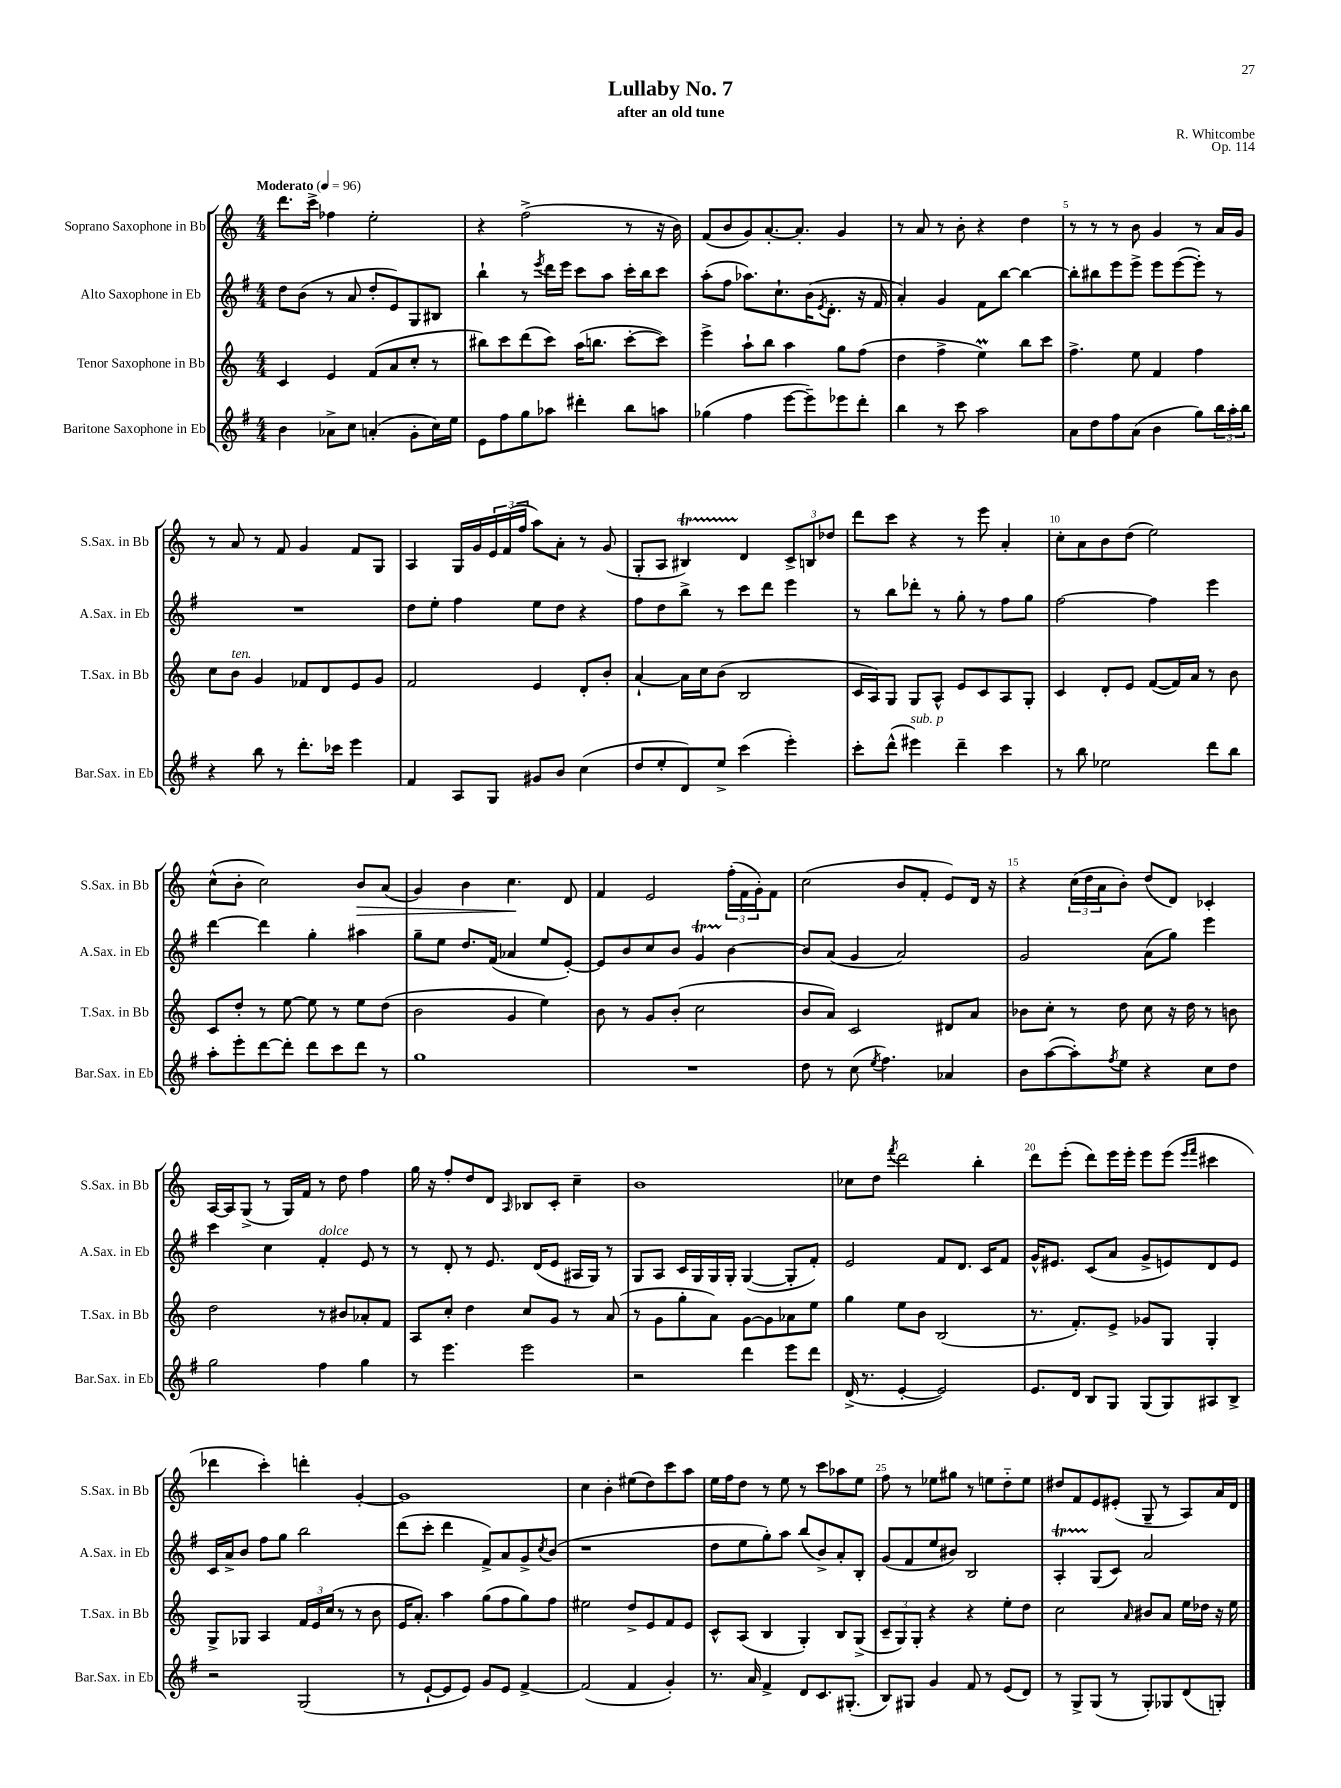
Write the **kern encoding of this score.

**kern	**kern	**kern	**kern
*staff4	*staff3	*staff2	*staff1
*clefG2	*clefG2	*clefG2	*clefG2
*k[f#]	*k[]	*k[f#]	*k[]
*M4/4	*M4/4	*M4/4	*M4/4
*MM96	*MM96	*MM96	*MM96
4b	4c	8dd	8.ddd
.	.	(8b	.
.	.	.	16ccc^
8a-^	4e	8r	4ff-
8cc	.	8a	.
(4a'	(8f	8dd'	2ee'
.	8a	8e)	.
8g'	8cc'	8G	.
16cc)	8r	8B#	.
16ee	.	.	.
=	=	=	=
8e	8bb#)	4bb`	4r
8ff#	8ccc	.	.
8gg	(8ddd	8r	(2ff^
.	.	8qeee	.
8aa-	8ccc)	16ddd	.
.	.	16eee	.
4ddd#'	(16aa	8ccc	.
.	8.bb	.	.
.	.	8aa	.
8bb	[8ccc'	16ccc'	8r
.	.	16bb	.
8aa	8ccc])	8ccc	16r
.	.	.	16b)
=	=	=	=
(4gg-	4eee^	(8aa'	(8f
.	.	8ff#	8b
4ff#	8aa`	8.aa-)	8g)
.	8bb	.	[8.a'
.	.	8.cc`	.
[8eee	4aa	.	.
.	.	.	8.a']
8eee~])	.	(16b	.
.	.	8qe	.
.	.	8.d'	.
8eee-	8gg	.	4g
8ddd'	(8ff	16r	.
.	.	16f#	.
=	=	=	=
4bb	4dd	4a')	8r
.	.	.	8a
8r	4ff^	4g	8r
8ccc	.	.	8b'
2aa	4ee)	8f#	4r
.	.	[8bb	.
.	8bb	4bb_	4dd
.	8ccc	.	.
=	=	=	=
8a	4.ff^	8bb']	8r
8dd	.	8bb#	8r
8ff#	.	8eee	8r
(8a	8ee	8eee^	8b
4b	4f	8eee	4g
.	.	([8eee	.
8gg)	4ff	8eee'])	8r
24bb	.	8r	16a
24aa'	.	.	.
.	.	.	16g
24bb	.	.	.
=	=	=	=
4r	8cc	1r	8r
.	8b	.	8a
8bb	4g	.	8r
8r	.	.	8f
8.ddd'	8f-	.	4g
.	8d	.	.
16ccc-	.	.	.
4eee	8e	.	8f
.	8g	.	8G
=	=	=	=
4f#	2f	8dd	4A
.	.	8ee'	.
8A	.	4ff#	16G
.	.	.	16g
8G	.	.	24e
.	.	.	(24f
.	.	.	24ff
8g#	4e	8ee	8aa)
8b	.	8dd	8a'
(4cc	8d'	4r	8r
.	8b'	.	(8g
=	=	=	=
8dd	[4a`	8ff#	8G'
8ee'	.	8dd	8A
8d)	16a]	8bb^	4B#)
.	16cc	.	.
8ee^	(8b	8r	.
(4ccc	2B	8ccc	4d
.	.	8ddd	.
4eee')	.	4eee	12c^
.	.	.	12B
.	.	.	12dd-
=	=	=	=
8ccc'	16c	8r	8ddd
.	16A)	.	.
(8ddd^^	8G	8bb	8ccc
4eee#)	8G	8ddd-'	4r
.	8A^^	8r	.
4ddd~	8e	8gg'	8r
.	8c	8r	8eee
4ccc	8A	8ff#	4a'
.	8G'	8gg	.
=	=	=	=
8r	4c	[2ff#	8cc'
8bb	.	.	8a
2ee-	8d'	.	8b
.	8e	.	(8dd
.	([8f	4ff#]	2ee)
.	16f])	.	.
.	16a	.	.
8ddd	8r	4eee	.
8bb	8b	.	.
=	=	=	=
8aa'	8c	[4ddd	(8cc^^
8eee'	8dd'	.	8b'
[8ddd	8r	4ddd]	2cc)
8ddd']	[8ee	.	.
8ddd	8ee]	4gg'	.
8ccc	8r	.	.
8ddd	8ee	4aa#	8b
8r	(8dd	.	(8a
=	=	=	=
1gg	2b	8gg~	4g)
.	.	8ee	.
.	.	8.dd	4b
.	.	(16f#	.
.	4g	4a-	4.cc
.	4ee)	8ee	.
.	.	[8e')	8d
=	=	=	=
1r	8b	8e]	4f
.	8r	8b	.
.	8g	8cc	2e
.	(8b'	8b	.
.	2cc	4g	.
.	.	[4b	(24ff'
.	.	.	24f
.	.	.	24g')
.	.	.	8f
=	=	=	=
8dd	8b	8b]	(2cc
8r	8a)	(8a	.
(8cc	2c	4g	.
8qee	.	.	.
4.ff#)	.	.	.
.	.	2a)	8b
.	.	.	8f'
4a-	8d#	.	8e)
.	8a	.	16d
.	.	.	16r
=	=	=	=
8b	8b-	2g	4r
([8aa	8cc'	.	.
8aa'])	8r	.	(24cc
.	.	.	24dd
.	.	.	24a
8qff#	.	.	.
8ee	8dd	.	8b')
4r	8cc	(8a	(8dd
.	16r	8gg)	8d)
.	16dd	.	.
8cc	8r	4eee	4c-'
8dd	8b	.	.
=	=	=	=
2gg	2dd	4ccc	[16A
.	.	.	16A]
.	.	.	(8G^
.	.	4cc	8r
.	.	.	16G)
.	.	.	16f
4ff#	8r	4f#'	8r
.	8b#	.	8dd
4gg	8a-'	8e	4ff
.	8f	8r	.
=	=	=	=
8r	8A	8r	16gg
.	.	.	16r
4.eee	8cc'	8d'	8ff'
.	4dd	8r	8dd
.	.	8.e	8d
.	.	.	16qqA
2eee	8cc	.	8B-
.	.	(16d	.
.	8g	8e	8c'
.	8r	16A#	4cc~
.	.	16G)	.
.	(8a	8r	.
=	=	=	=
2r	8r	8G	1b
.	8g	8A	.
.	8gg'	16c	.
.	.	16G	.
.	8a)	16G	.
.	.	16G'	.
4ddd	[8g	([4G	.
.	8g]	.	.
8eee	8a-	8G']	.
8ddd	8ee	8f#')	.
=	=	=	=
(16d^	4gg	2e	8cc-
8.r	.	.	.
.	.	.	8dd
.	.	.	8qfff
[4e'	8ee	.	2ddd
.	8b	.	.
2e])	(2B	8f#	.
.	.	8.d	.
.	.	.	4bb'
.	.	16c	.
.	.	8f#	.
=	=	=	=
8.e	8.r	16g^^	8ddd
.	.	8.e#	.
.	.	.	(8eee'
16d	8.f')	.	.
8B	.	(8c	8ddd)
8G	8e^	8a	16eee
.	.	.	16eee'
(8G	8g-	8g^	8eee
8G)	8G	8e)	(8eee
.	.	.	16qqeee
.	.	.	16qqfff
8A#	4G'	8d	4ccc#
8B^	.	8e	.
=	=	=	=
2r	8G^	16c	4ddd-
.	.	16a^	.
.	8G-	8b	.
.	4A	8ff#	4ccc')
.	.	8gg	.
(2G	24f	2bb	4ddd'
.	24e	.	.
.	(24cc	.	.
.	8r	.	.
.	8r	.	[4g'
.	8b	.	.
=	=	=	=
8r	16e	(8ddd	1g]
.	8.a')	.	.
[8e`	.	8ccc'	.
8e]	4aa	4ddd	.
8e)	.	.	.
8g	(8gg	8f#^)	.
8e	8ff	8a	.
[4f#^	8gg)	8g^	.
.	.	8qcc	.
.	8ff	(8b	.
=	=	=	=
(2f#]	2ee#	1r	4cc
.	.	.	4b'
4f#	8dd^	.	(8ee#
.	8e	.	8dd)
4g')	8f	.	8ccc
.	8e	.	8aa
=	=	=	=
8.r	8c^^	8dd	16ee
.	.	.	16ff
.	(8A	8ee	8dd
16a	.	.	.
4f#^	4B	8gg')	8r
.	.	8aa	8ee
8d	4G')	(8bb	8r
8.c	.	8b^)	8ccc
.	8B	8a'	8aa-
(8.G#'	.	.	.
.	(8G^	8B'	8ee
=	=	=	=
8B)	12c~	(8g	8ff
.	12G)	.	.
8G#	.	8f#	8r
.	12G'	.	.
4g	4r	8ee	8ee-
.	.	8b#)	8gg#
8f#	4r	2B	8r
8r	.	.	8ee
(8e	8ee'	.	8dd'~
8d)	8dd	.	8ee
=	=	=	=
8r	2cc	4A'	8dd#
8G^	.	.	8f
(8G	.	(8G	8e
8r	.	8c)	(8e#'
.	16qqa	.	.
8G')	8b#	2a	8G~
8G-	8a	.	8r
(8d	16ee	.	8A)
.	16dd-	.	.
8G')	16r	.	16a
.	16ee	.	16d
==	==	==	==
*-	*-	*-	*-
